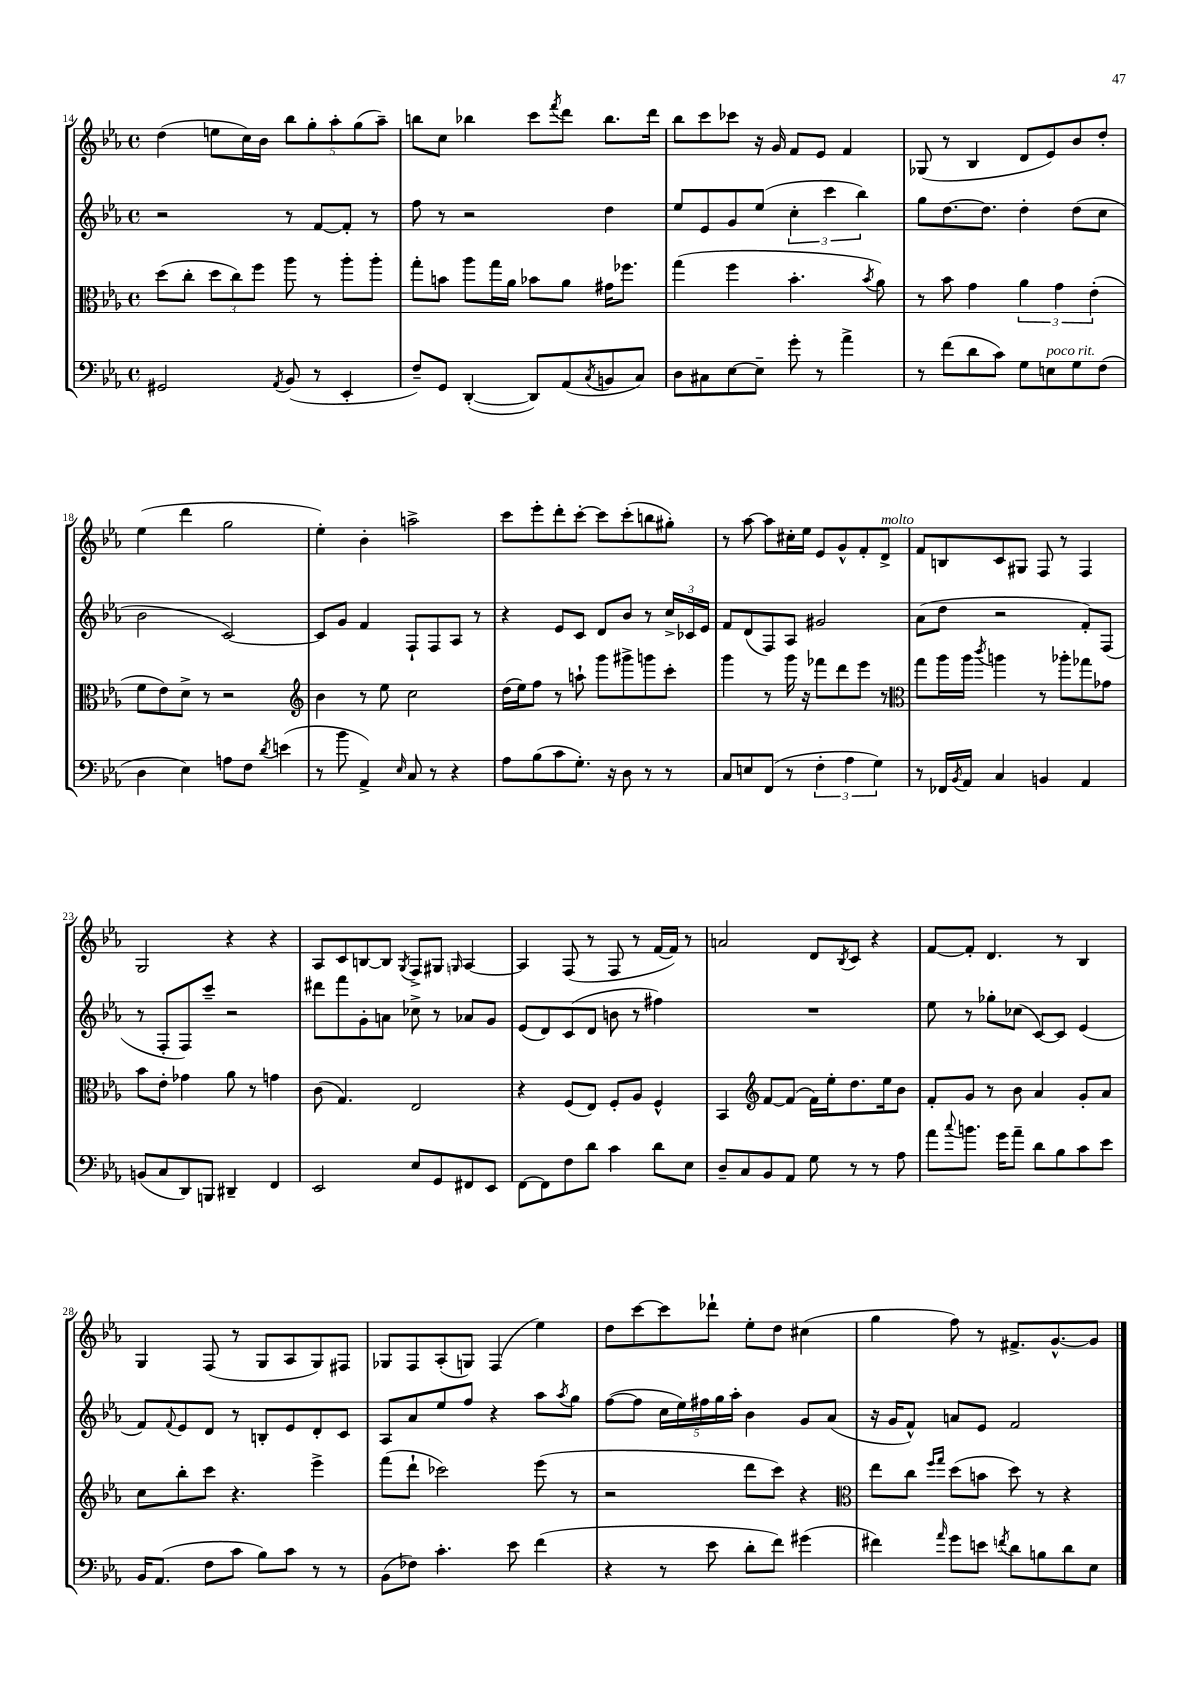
<<
\new StaffGroup <<
\new Staff = "s0" {
    \clef treble \key ees \major \defaultTimeSignature \time 4/4
    d''4( e''8 c''16) bes'16 \tuplet 5/4 { bes''8 g''8-. aes''8-. g''8( aes''8--) } |
    b''8 c''8 bes''4 c'''8 \acciaccatura { f'''8 } d'''8 bes''8. d'''16 |
    bes''8 c'''8 ces'''8 r16 g'16 f'8 ees'8 f'4 |
    ges8( r8 bes4 d'8 ees'8) bes'8 d''8-. |
    ees''4( d'''4 g''2 |
    ees''4-.) bes'4-. a''2-> |
    c'''8 ees'''8-. d'''8-. c'''8~-. c'''8 c'''8-.( b''8 gis''8-.) |
    r8 aes''8~ aes''8 cis''16-. ees''16 ees'8 g'8-^ f'8-. d'8->^\markup { \italic "molto" } |
    f'8 b8 c'8 gis8 f8 r8 f4 |
    g2 r4 r4 |
    aes8 c'8 b8~ b8 \acciaccatura { g8 } f8-> gis8 \grace { g16 } aes4~ |
    aes4 f8( r8 f8 r8 f'16~ f'16) r8 |
    a'2 d'8 \acciaccatura { bes8 } c'8 r4 |
    f'8~ f'8-. d'4. r8 bes4 |
    g4 f8( r8 g8 aes8 g8) fis8 |
    ges8 f8 aes8-.( g8) f4( ees''4) |
    d''8 c'''8~ c'''8 des'''8-! ees''8-. d''8 cis''4( |
    g''4 f''8) r8 fis'8.-> g'8.~-^ g'8 \bar "|." |
}
\new Staff = "s1" {
    \clef treble \key ees \major \defaultTimeSignature \time 4/4
    r2 r8 f'8~ f'8-. r8 |
    f''8 r8 r2 d''4 |
    ees''8 ees'8 g'8 ees''8( \tuplet 3/2 { c''4-. c'''4 bes''4) } |
    g''8 d''8.~ d''8. d''4-. d''8( c''8 |
    bes'2 c'2~) |
    c'8 g'8 f'4 f8-! f8 aes8 r8 |
    r4 ees'8 c'8 d'8 bes'8 r8 \tuplet 3/2 { c''16-> ces'16 ees'16 } |
    f'8 d'8( f8) aes8 gis'2 |
    aes'8( d''8 r2 f'8-.) f8( |
    r8 f8-. f8) c'''8-- r2 |
    dis'''8 f'''8 g'8-. a'8 ces''8-> r8 aes'8 g'8 |
    ees'8( d'8) c'8( d'8 b'8 r8 fis''4) |
    R1 |
    ees''8 r8 ges''8-. ces''8( c'8~) c'8 ees'4( |
    f'8) \appoggiatura { f'8 } ees'8 d'8 r8 b8-. ees'8 d'8-. c'8 |
    aes8 aes'8 ees''8 f''8 r4 aes''8 \acciaccatura { aes''8 } g''8 |
    f''8~( f''8 \tuplet 5/4 { c''16 ees''16) fis''16 g''16 aes''16-. } bes'4 g'8 aes'8( |
    r16 g'16 f'8-^) a'8 ees'8 f'2 \bar "|." |
}
\new Staff = "s2" {
    \clef alto \key ees \major \defaultTimeSignature \time 4/4
    d''8( c''8-. \tuplet 3/2 { d''8 c''8) f''8 } aes''8 r8 aes''8-. aes''8-. |
    g''8-. b'8 aes''8 g''16 aes'16 bes'8 aes'8 gis'16 fes''8. |
    g''4( f''4 bes'4.-. \acciaccatura { bes'8 } aes'8) |
    r8 bes'8 g'4 \tuplet 3/2 { aes'4 g'4 ees'4-.( } |
    f'8 ees'8) d'8-> r8 r2 |
    \clef treble bes'4 r8 ees''8 c''2 |
    d''16( ees''16) f''8 r8 a''8-! g'''8 gis'''8-> g'''8 c'''8-. |
    g'''4 r8 g'''16 r16 fes'''8 d'''8 ees'''8 r8 |
    \clef alto g''8 aes''16 aes''16 \acciaccatura { c'''8 } a''4 r8 aes''8-. ges''8 ges'8 |
    bes'8 ees'8-. ges'4 aes'8 r8 g'4 |
    c'8( g4.) ees2 |
    r4 f8( ees8) f8-. aes8 f4-^ |
    bes,4 \clef treble f'8~ f'8( f'16) ees''16-. d''8. ees''16 bes'8 |
    f'8-. g'8 r8 bes'8 aes'4 g'8-. aes'8 |
    c''8 bes''8-. c'''8 r4. ees'''4-> |
    f'''8( d'''8-! ces'''2) ees'''8( r8 |
    r2 d'''8 c'''8) r4 |
    \clef alto ees''8 c''8 \grace { f''16 g''16 } d''8( b'8 d''8) r8 r4 \bar "|." |
}
\new Staff = "s3" {
    \clef bass \key ees \major \defaultTimeSignature \time 4/4
    gis,2 \acciaccatura { aes,8 } bes,8( r8 ees,4-. |
    f8--) g,8 d,4~-.( d,8) aes,8( \acciaccatura { c8 } b,8 c8) |
    d8 cis8 ees8~ ees8-- g'8-. r8 aes'4-> |
    r8 f'8( d'8 c'8) g8 e8^\markup { \italic "poco rit." } g8 f8( |
    d4 ees4) a8 f8 \acciaccatura { d'8 } e'4( |
    r8 bes'8 aes,4->) \grace { ees16 } c8 r8 r4 |
    aes8 bes8( c'8 g8.-.) r16 d8 r8 r8 |
    c8 e8 f,8( r8 \tuplet 3/2 { f4-. aes4 g4) } |
    r8 fes,16 \acciaccatura { bes,8 } aes,16 c4 b,4 aes,4 |
    b,8( c8 d,8) b,,8 dis,4-- f,4 |
    ees,2 ees8 g,8 fis,8 ees,8 |
    f,8~ f,8 f8 d'8 c'4 d'8 ees8 |
    d8-- c8 bes,8 aes,8 g8 r8 r8 aes8 |
    aes'8 \appoggiatura { c''8 } b'8. g'16 aes'8-- d'8 bes8 c'8 ees'8 |
    bes,16 aes,8.( f8 c'8 bes8) c'8 r8 r8 |
    bes,8( fes8) c'4.-. ees'8 f'4( |
    r4 r8 ees'8 d'8-. f'8) gis'4( |
    fis'4) \grace { aes'16 } g'8 e'8 \acciaccatura { f'8 } d'8 b8 d'8 ees8 \bar "|." |
}
>>
>>
\layout { \context { \Score currentBarNumber = #14 } }
